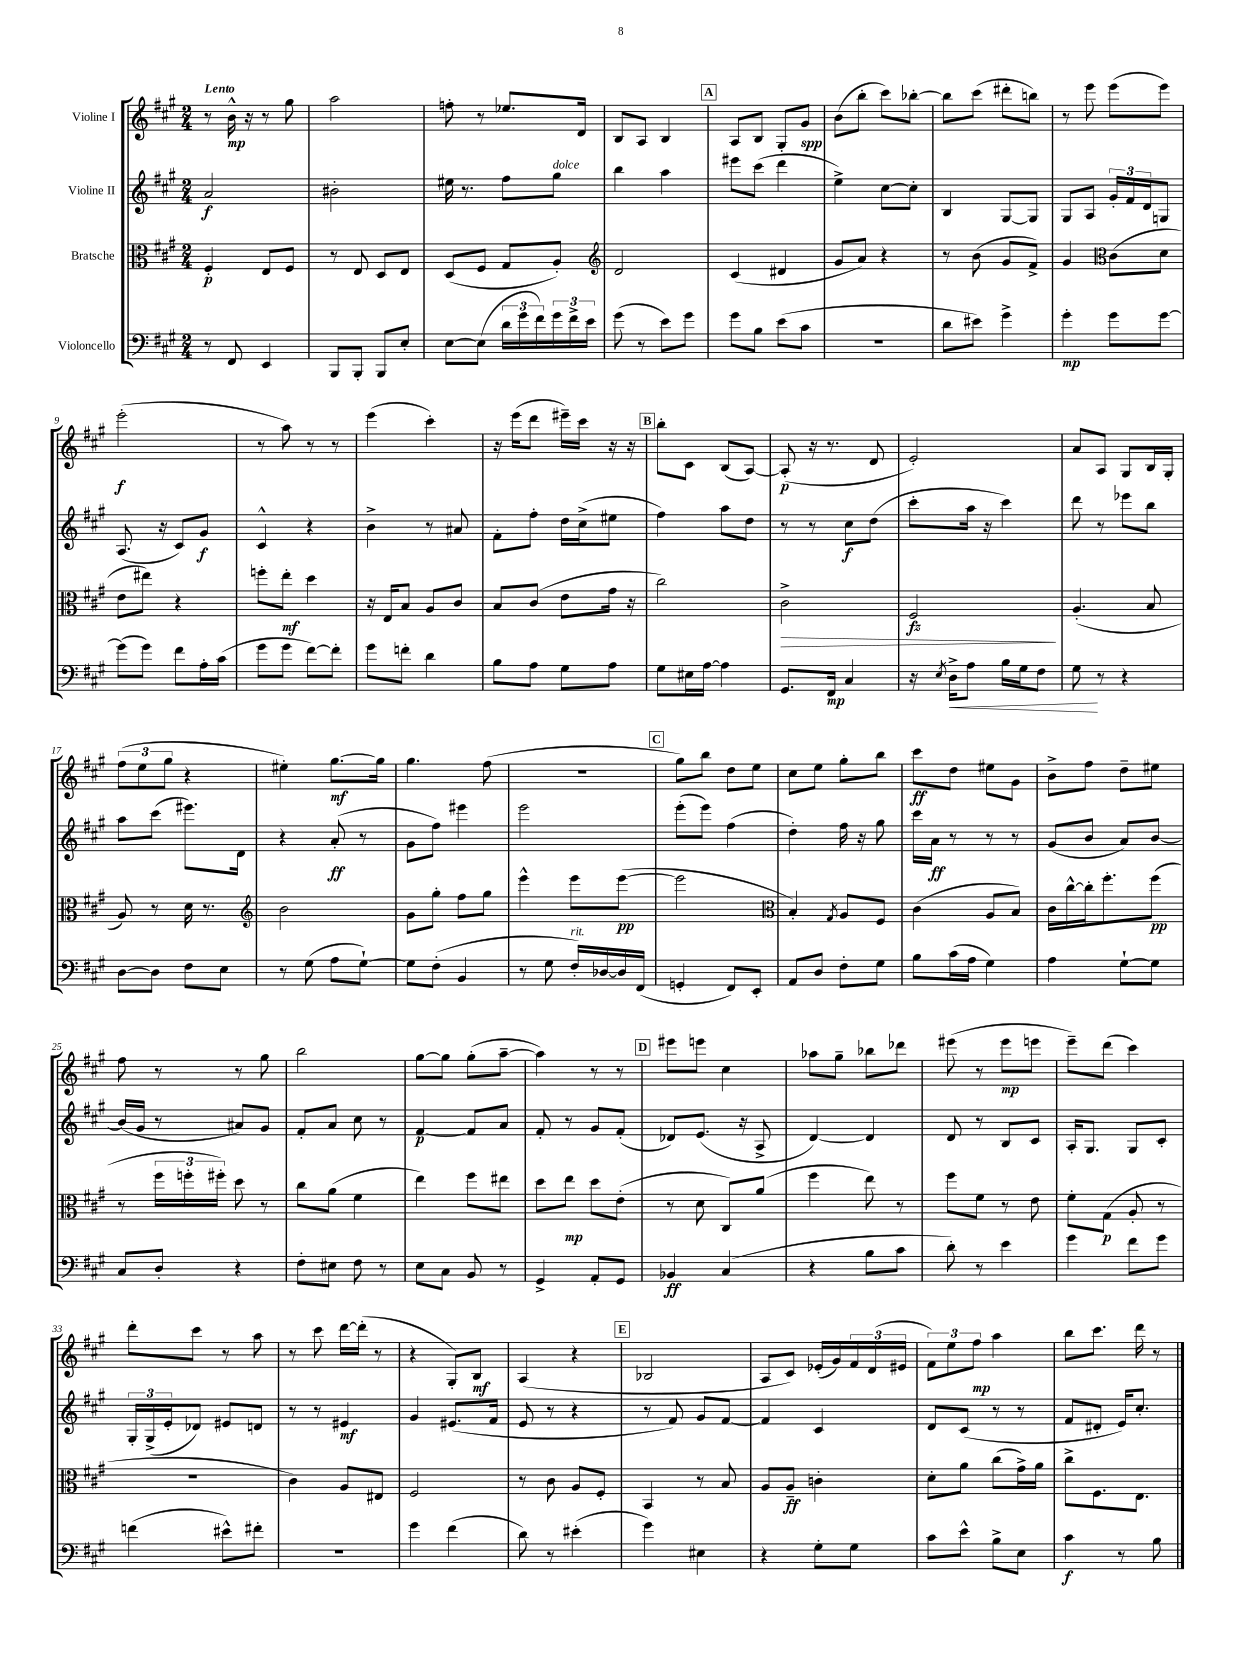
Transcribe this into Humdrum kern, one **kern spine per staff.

**kern	**dynam	**kern	**dynam	**kern	**dynam	**kern	**dynam
*part4	*part4	*part3	*part3	*part2	*part2	*part1	*part1
*staff4	*staff4	*staff3	*staff3	*staff2	*staff2	*staff1	*staff1
*I"Violoncello	*	*I"Bratsche	*	*I"Violine II	*	*I"Violine I	*
*clefF4	*	*clefC3	*	*clefG2	*	*clefG2	*
*k[f#c#g#]	*	*k[f#c#g#]	*	*k[f#c#g#]	*	*k[f#c#g#]	*
*M2/4	*	*M2/4	*	*M2/4	*	*M2/4	*
=1	=1	=1	=1	=1	=1	=1	=1
!	!	!	!	!	!	!LO:TX:a:B:t=Lento	!
8r	.	4F#'/	p	2a/	f	8r	.
8FF#/	.	.	.	.	.	16b^^\	mp
.	.	.	.	.	.	16r	.
4EE/	.	8E/L	.	.	.	8r	.
.	.	8F#/J	.	.	.	8gg#\	.
=2	=2	=2	=2	=2	=2	=2	=2
8BBB/L	.	8r	.	2b#X'\	.	2aa\	.
8BBB'/J	.	8E/	.	.	.	.	.
8BBB/L	.	8D/L	.	.	.	.	.
8E'/J	.	8E/J	.	.	.	.	.
=3	=3	=3	=3	=3	=3	=3	=3
[8E\L	.	(8D/L	.	16ee#X\	.	8ffn'\	.
.	.	.	.	8.r	.	.	.
(8E\J]	.	8F#/J	.	.	.	8r	.
24d\LL	.	8G#/L	.	8ff#\L	.	8.ee-X/L	.
24g#\	.	.	.	.	.	.	.
24f#\)	.	.	.	.	.	.	.
!	!	!	!	!LO:TX:a:i:t=dolce	!	!	!
24g#\	.	8A'/J)	.	8gg#\J	.	.	.
24f#^\	.	.	.	.	.	.	.
.	.	.	.	.	.	16d/Jk	.
24e\JJ	.	.	.	.	.	.	.
=4	=4	=4	=4	=4	=4	=4	=4
*	*	*clefG2	*	*	*	*	*
(8g#\	.	2d/	.	4bb\	.	8B/L	.
8r	.	.	.	.	.	8A/J	.
8e\L)	.	.	.	4aa\	.	4B/	.
8g#\J	.	.	.	.	.	.	.
!!LO:REH:place=s1:t=A
=5	=5	=5	=5	=5	=5	=5	=5
8g#\L	.	(4c#/	.	8eee#X\L	.	8A/L	.
8B\J	.	.	.	(8ccc#\J	.	8B/J	.
(8e\L	.	4d#X/	.	4ddd\	.	8G#'/L	.
8c#\J	.	.	.	.	.	8g#/J	spp
=6	=6	=6	=6	=6	=6	=6	=6
2r	.	8g#/L	.	4ee^\)	.	(8b\L	.
.	.	8a/J)	.	.	.	8bb'\J	.
.	.	4r	.	[8cc#\L	.	8ccc#\L)	.
.	.	.	.	8cc#'\J]	.	[8bb-X'\J	.
=7	=7	=7	=7	=7	=7	=7	=7
8d\L	.	8r	.	4B/	.	8bb-\L]	.
8e#X\J)	.	(8b\	.	.	.	(8ccc#\J	.
4g#^\	.	8g#/L	.	[8G#/L	.	8ddd#X'\L	.
.	.	8f#^/J)	.	8G#/J]	.	8bbn\J)	.
=8	=8	=8	=8	=8	=8	=8	=8
4g#'\	mp	4g#/	.	8G#/L	.	8r	.
.	.	.	.	8A/J	.	8eee\	.
*	*	*clefC3	*	*	*	*	*
8g#\L	.	(8c#\L	.	24g#'/LL	.	(8eee\L	.
.	.	.	.	24f#/	.	.	.
.	.	.	.	24d/J	.	.	.
[8g#\J	.	8d\J	.	8Gn/J	.	8eee\J)	.
!!LO:LB:g=z
=9	=9	=9	=9	=9	=9	=9	=9
(8g#\L]	.	8e\L	.	(8.A/	.	(2eee'\	f
8g#\J)	.	8ee#X\J)	.	.	.	.	.
.	.	.	.	16r	.	.	.
8f#\L	.	4r	.	8c#/L)	.	.	.
16A'\L	.	.	.	8g#/J	f	.	.
(16c#\JJ	.	.	.	.	.	.	.
=10	=10	=10	=10	=10	=10	=10	=10
8g#\L	.	8ffn'\L	.	4c#^^/	.	8r	.
8g#\J	.	8ee'\J	mf	.	.	8aa\)	.
[8f#\L)	.	4dd\	.	4r	.	8r	.
8f#'\J]	.	.	.	.	.	8r	.
=11	=11	=11	=11	=11	=11	=11	=11
8g#\L	.	16r	.	4b^\	.	(4eee\	.
.	.	16E/KL	.	.	.	.	.
8fn'\J	.	8B/J	.	.	.	.	.
4d\	.	8A/L	.	8r	.	4ccc#'\)	.
.	.	8c#/J	.	8a#X/	.	.	.
=12	=12	=12	=12	=12	=12	=12	=12
8B\L	.	8B/L	.	8f#'\L	.	16r	.
.	.	.	.	.	.	(16eee\KL	.
8A\J	.	(8c#/J	.	8ff#'\J	.	8ddd\J	.
8G#\L	.	8e\L	.	16dd\LL	.	16eee#X~\LL)	.
.	.	.	.	(16cc#^\J	.	16ccc#\JJ	.
8A\J	.	16g#\Jk	.	8ee#X\J	.	16r	.
.	.	16r	.	.	.	16r	.
!!LO:REH:place=s1:t=B
=13	=13	=13	=13	=13	=13	=13	=13
8G#\L	.	2cc#\)	.	4ff#\)	.	8bb'\L	.
16E#X\L	.	.	.	.	.	8c#\J	.
[16A\JJ	.	.	.	.	.	.	.
4A\]	.	.	.	8aa\L	.	(8B/L	.
.	.	.	.	8dd\J	.	[8A/J)	.
=14	=14	=14	=14	=14	=14	=14	=14
!	!	!	!LO:HP:b	!	!	!	!
8.GG#/L	.	2c#^\	>	8r	.	(8A'/]	p
.	.	.	.	8r	.	16r	.
16FF#/Jk	mp	.	.	.	.	8.r	.
4C#/	.	.	.	8cc#\L	f	.	.
.	.	.	.	(8dd\J	.	8d/	.
=15	=15	=15	=15	=15	=15	=15	=15
16r	.	2F#/	fz	8ccc#'\L	.	2e'/)	.
8qE/	.	.	.	.	.	.	.
!	!LO:HP:b	!	!	!	!	!	!
16D^\KL	<	.	.	.	.	.	.
8A\J	.	.	.	16aa\Jk	.	.	.
.	.	.	.	16r	.	.	.
16B\LL	.	.	.	4ccc#\)	.	.	.
16G#\J	.	.	.	.	.	.	.
8F#\J	.	.	.	.	.	.	.
.	.	.	]	.	.	.	.
=16	=16	=16	=16	=16	=16	=16	=16
8G#\	.	(4.A'/	.	8ddd\	.	8a/L	.
8r	[	.	.	8r	.	8A/J	.
4r	.	.	.	8eee-X\L	.	8G#/L	.
.	.	8B/	.	8bb\J	.	16B/L	.
.	.	.	.	.	.	16G#'/JJ	.
!!LO:LB:g=z
=17	=17	=17	=17	=17	=17	=17	=17
[8D\L	.	8A/)	.	8aa\L	.	(12ff#\L	.
.	.	.	.	.	.	12ee\	.
8D\J]	.	8r	.	(8ccc#\J	.	.	.
.	.	.	.	.	.	12gg#\J	.
8F#\L	.	16d\	.	8.eee#X\L)	.	4r	.
.	.	8.r	.	.	.	.	.
8E\J	.	.	.	.	.	.	.
.	.	.	.	16d\Jk	.	.	.
=18	=18	=18	=18	=18	=18	=18	=18
*	*	*clefG2	*	*	*	*	*
8r	.	2b\	.	4r	.	4ee#X'\)	.
(8G#\	.	.	.	.	.	.	.
8A\L	.	.	.	(8a'/	ff	[8.gg#\L	mf
[8G#`\J)	.	.	.	8r	.	.	.
.	.	.	.	.	.	16gg#\Jk]	.
=19	=19	=19	=19	=19	=19	=19	=19
8G#\L]	.	8g#\L	.	8g#\L	.	4.gg#\	.
(8F#'\J	.	8gg#'\J	.	8ff#\J)	.	.	.
4BB/	.	8ff#\L	.	4eee#X\	.	.	.
.	.	8gg#\J	.	.	.	(8ff#\	.
=20	=20	=20	=20	=20	=20	=20	=20
8r	.	4eee^^\	.	2eee\	.	2r	.
8G#\	.	.	.	.	.	.	.
!LO:TX:a:i:t=rit.	!	!	!	!	!	!	!
16F#'/LL)	.	8eee\L	.	.	.	.	.
[16D-X/	.	.	.	.	.	.	.
16D-/]	.	([8eee\J	pp	.	.	.	.
(16FF#/JJ	.	.	.	.	.	.	.
!!LO:REH:place=s1:t=C
=21	=21	=21	=21	=21	=21	=21	=21
4GGn'/	.	2eee\]	.	(8eee'\L	.	8gg#\L)	.
.	.	.	.	8eee\J)	.	8bb\J	.
8FF#/L)	.	.	.	(4ff#\	.	8dd\L	.
8EE'/J	.	.	.	.	.	8ee\J	.
=22	=22	=22	=22	=22	=22	=22	=22
*	*	*clefC3	*	*	*	*	*
8AA/L	.	4B'/)	.	4dd'\)	.	8cc#\L	.
8D/J	.	.	.	.	.	8ee\J	.
.	.	8qG#/	.	.	.	.	.
8F#'\L	.	8A/L	.	16ff#\	.	8gg#'\L	.
.	.	.	.	16r	.	.	.
8G#\J	.	8F#/J	.	8gg#\	.	8bb\J	.
=23	=23	=23	=23	=23	=23	=23	=23
8B\L	.	(4c#\	.	16ccc#\LL	.	8ccc#\L	ff
.	.	.	.	16a\JJ	ff	.	.
(16c#\L	.	.	.	8r	.	8dd\J	.
16A\JJ	.	.	.	.	.	.	.
4G#\)	.	8A/L	.	8r	.	8ee#X\L	.
.	.	8B/J)	.	8r	.	8g#\J	.
=24	=24	=24	=24	=24	=24	=24	=24
4A\	.	16c#\LL	.	(8g#/L	.	8b^\L	.
.	.	[16cc#^^\	.	.	.	.	.
.	.	16cc#'\J]	.	8b/J	.	8ff#\J	.
.	.	8.ff#'\	.	.	.	.	.
[8G#`\L	.	.	.	8a/L)	.	8dd~\L	.
8G#\J]	.	(8ff#\J	pp	[8b/J	.	8ee#X\J	.
!!LO:LB:g=z
=25	=25	=25	=25	=25	=25	=25	=25
8C#/L	.	8r	.	(16b/LL]	.	8ff#\	.
.	.	.	.	16g#/JJ	.	.	.
8D'/J	.	24ff#\LL	.	8r	.	8r	.
.	.	24ffn'\	.	.	.	.	.
.	.	24ff#X'\JJ)	.	.	.	.	.
4r	.	8dd\	.	8a#X/L)	.	8r	.
.	.	8r	.	8g#/J	.	8gg#\	.
=26	=26	=26	=26	=26	=26	=26	=26
8F#'\L	.	8cc#\L	.	8f#'/L	.	2bb\	.
8E#X\J	.	(8a\J	.	8a/J	.	.	.
8F#\	.	4f#\	.	8cc#\	.	.	.
8r	.	.	.	8r	.	.	.
=27	=27	=27	=27	=27	=27	=27	=27
8E\L	.	4ee\)	.	[4f#/	p	[8gg#\L	.
8C#\J	.	.	.	.	.	8gg#\J]	.
8BB/	.	8ff#\L	.	8f#/L]	.	(8gg#'\L	.
8r	.	8ee#X\J	.	8a/J	.	[8aa~\J	.
=28	=28	=28	=28	=28	=28	=28	=28
4GG#^/	.	8dd\L	.	8f#'/	.	4aa\])	.
.	.	8ee\J	mp	8r	.	.	.
8AA'/L	.	8dd\L	.	8g#/L	.	8r	.
8GG#/J	.	(8e'\J	.	(8f#'/J	.	8r	.
!!LO:REH:place=s1:t=D
=29	=29	=29	=29	=29	=29	=29	=29
4BB-X/	ff	8r	.	8d-X/L)	.	8eee#X\L	.
.	.	8d\	.	(8.e/J	.	8eeen\J	.
(4C#/	.	8C#/L)	.	.	.	4cc#\	.
.	.	.	.	16r	.	.	.
.	.	(8a/J	.	8A^/	.	.	.
=30	=30	=30	=30	=30	=30	=30	=30
4r	.	4ff#\	.	[4d/)	.	8aa-X\L	.
.	.	.	.	.	.	8gg#~\J	.
8B\L	.	8ee\)	.	4d/]	.	8bb-X\L	.
8c#\J	.	8r	.	.	.	8ddd-X\J	.
=31	=31	=31	=31	=31	=31	=31	=31
8d'\)	.	8ff#\L	.	8d/	.	(8eee#X\	.
8r	.	8f#\J	.	8r	.	8r	.
4e\	.	8r	.	8B/L	.	8eee#\L	mp
.	.	8e\	.	8c#/J	.	8eeen\J	.
=32	=32	=32	=32	=32	=32	=32	=32
4g#\	.	8f#'\L	.	16A'/KL	.	8eee~\L)	.
.	.	.	.	8.G#/J	.	.	.
.	.	(8G#\J	p	.	.	(8ddd\J	.
8f#\L	.	8A'/	.	8G#/L	.	4ccc#\)	.
8g#\J	.	8r	.	8c#'/J	.	.	.
!!LO:LB:g=z
=33	=33	=33	=33	=33	=33	=33	=33
(4fn\	.	2r	.	24G#'/LL	.	8ddd'\L	.
.	.	.	.	(24G#^/	.	.	.
.	.	.	.	24e'/J	.	.	.
.	.	.	.	8d-X/J)	.	8ccc#\J	.
8e#X^^\L)	.	.	.	8e#X/L	.	8r	.
8f#X'\J	.	.	.	8dn/J	.	8aa\	.
=34	=34	=34	=34	=34	=34	=34	=34
2r	.	4c#\)	.	8r	.	8r	.
.	.	.	.	8r	.	8ccc#\	.
.	.	8A/L	.	4e#X/	mf	[16ddd\LL	.
.	.	.	.	.	.	(16ddd'\JJ]	.
.	.	8E#X/J	.	.	.	8r	.
=35	=35	=35	=35	=35	=35	=35	=35
4g#\	.	2F#/	.	4g#/	.	4r	.
(4f#\	.	.	.	(8.e#X/L	.	8G#'/L)	.
.	.	.	.	.	.	8B/J	mf
.	.	.	.	16f#/Jk	.	.	.
=36	=36	=36	=36	=36	=36	=36	=36
8d\)	.	8r	.	8e/	.	(4A/	.
8r	.	8c#\	.	8r	.	.	.
(4e#X'\	.	8A/L	.	4r	.	4r	.
.	.	8F#'/J	.	.	.	.	.
!!LO:REH:place=s1:t=E
=37	=37	=37	=37	=37	=37	=37	=37
4g#\)	.	4BB/	.	8r	.	2B-X/	.
.	.	.	.	8f#/)	.	.	.
4E#X\	.	8r	.	8g#/L	.	.	.
.	.	8B/	.	[8f#/J	.	.	.
=38	=38	=38	=38	=38	=38	=38	=38
4r	.	8A/L	.	4f#/]	.	8A/L	.
.	.	8A~/J	ff	.	.	8c#/J)	.
8G#'\L	.	4cn'\	.	4c#/	.	(16e-X'/LL	.
.	.	.	.	.	.	16g#/)	.
8G#\J	.	.	.	.	.	24f#/	.
.	.	.	.	.	.	(24d/	.
.	.	.	.	.	.	24e#X/JJ	.
=39	=39	=39	=39	=39	=39	=39	=39
8c#\L	.	8d'\L	.	8d/L	.	12f#\L)	.
.	.	.	.	.	.	12ee\	.
8e^^\J	.	8a\J	.	(8c#/J	.	.	.
.	.	.	.	.	.	12ff#\J	mp
8B^\L	.	(8cc#\L	.	8r	.	4aa\	.
8E\J	.	16g#^\L)	.	8r	.	.	.
.	.	16a\JJ	.	.	.	.	.
=40	=40	=40	=40	=40	=40	=40	=40
4c#\	f	8cc#^\L	.	8f#/L	.	8bb\L	.
.	.	8.F#\	.	8d#X'/J	.	8.ccc#\J	.
8r	.	.	.	16e/KL)	.	.	.
.	.	8.E\J	.	8.cc#'/J	.	16ddd\	.
8B\	.	.	.	.	.	8r	.
==	==	==	==	==	==	==	==
*-	*-	*-	*-	*-	*-	*-	*-
